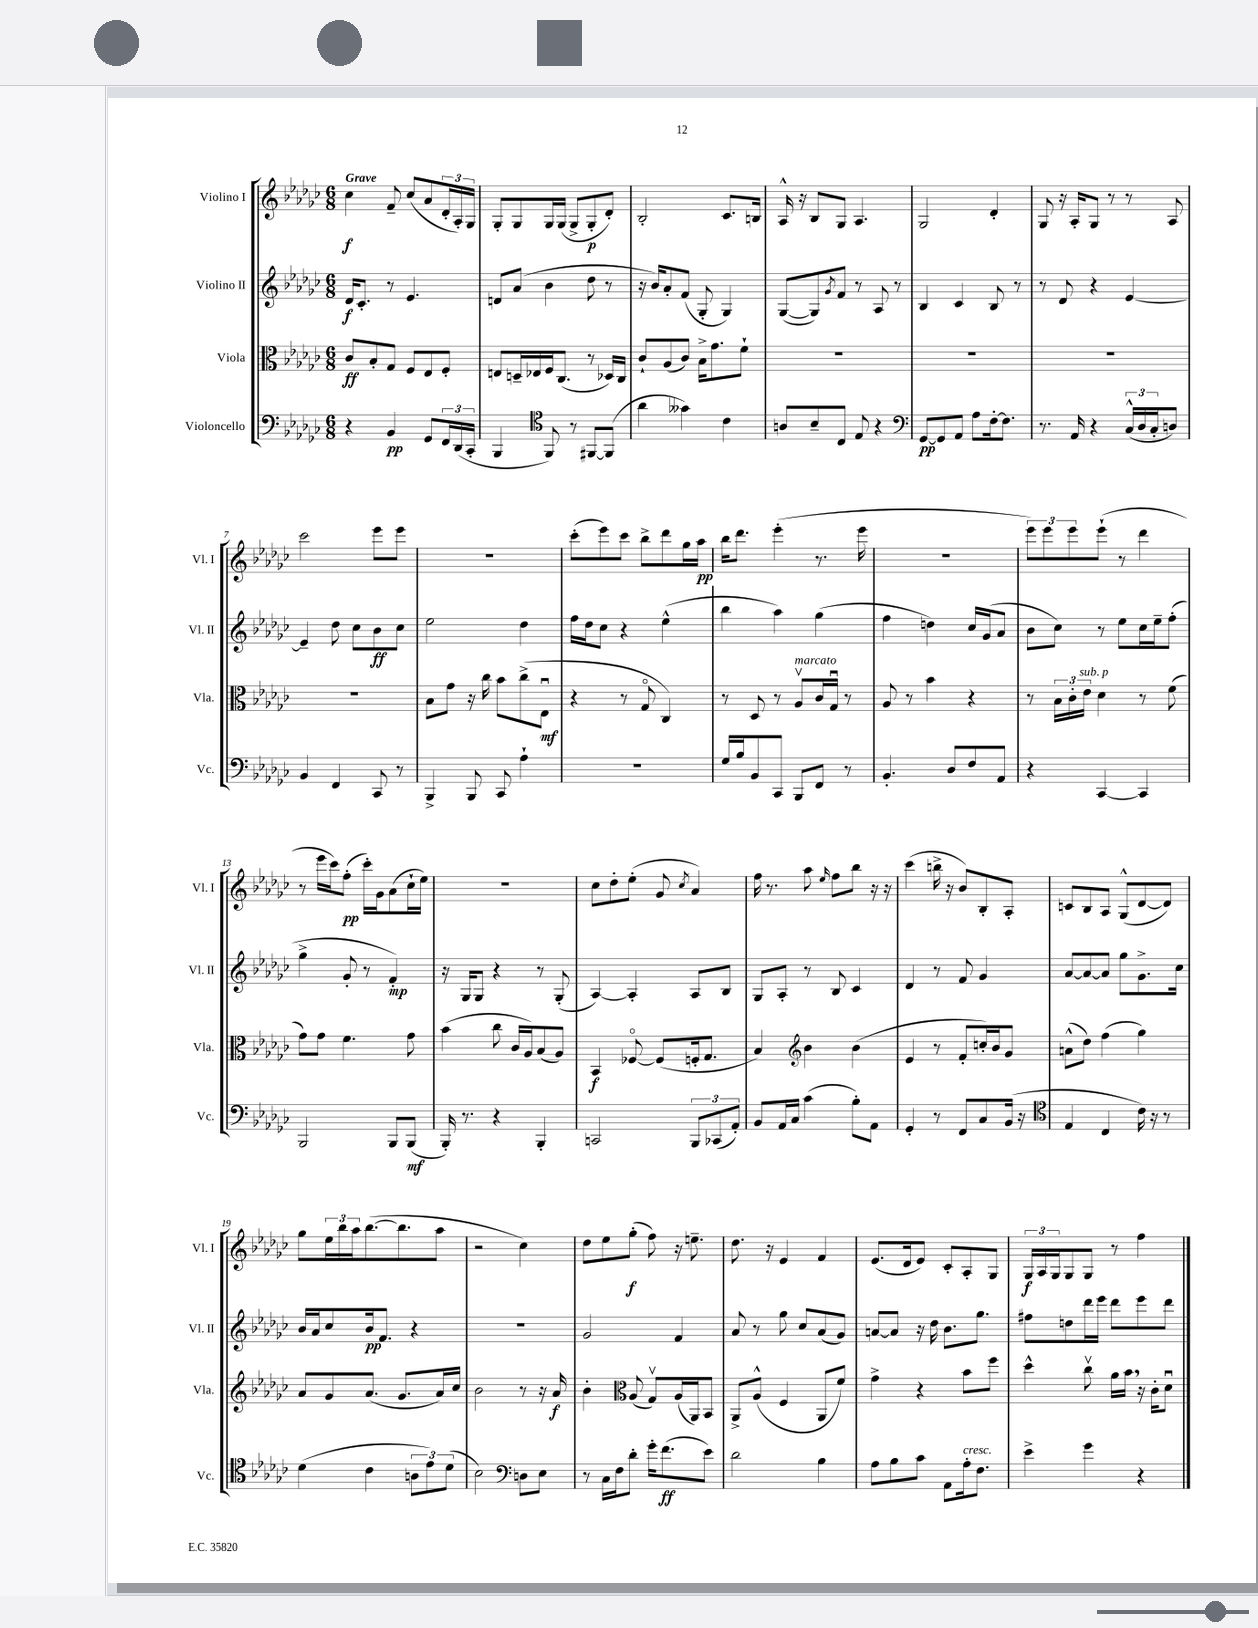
<<
\new StaffGroup <<
\new Staff = "s0" \with { instrumentName = "Violino I" shortInstrumentName = "Vl. I" } {
    \clef treble \key ges \major \numericTimeSignature \time 6/8 \tempo "Grave"
    ces''4\f f'8-- ces''8( aes'8 \tuplet 3/2 { des'16-. aes16-.) ges16 } |
    ges8-. ges8 ges16 ges16( ges8-> ges8-.\p des'8-.) |
    bes2-. ces'8. b16 |
    aes16-^ r16 bes8 ges8 aes4. |
    ges2 des'4-. |
    ges8 r16 aes16-. ges8 r8 r8 aes8 |
    ces'''2 ees'''8 ees'''8 |
    R2. |
    ces'''8-.( ees'''8) ces'''8 bes''8-> des'''8 ges''16 aes''16\pp |
    bes''16 des'''8. ees'''4-.( r8. ees'''16 |
    R2. |
    \tuplet 3/2 { ees'''8) ees'''8 ees'''8 } ees'''8-!( r8 des'''4 |
    r8 ees'''16 ces'''16) f''8-.\pp( ces'''16-.) ges'16 aes'8( ces''16-! ees''16) |
    R2. |
    ces''8 des''8-. ees''8-.( ges'8 \acciaccatura { ces''8 } aes'4) |
    f''16 r8. aes''8 \grace { ees''16 } f''8 bes''8 r16 r16 |
    ces'''4( b''16-> r16 bes'8) bes8-. aes8-. |
    c'8 bes8 aes8 ges8-^( des'8~ des'8) |
    ges''8 \tuplet 3/2 { ees''16 bes''16 aes''16 } bes''8.~( bes''8. aes''8 |
    r2 ces''4) |
    des''8 ees''8 ges''8-.\f( f''8) r16 e''8.-- |
    des''8. r16 ees'4 f'4 |
    ees'8.( des'16 ees'8) ces'8-. aes8-. ges8 |
    \tuplet 3/2 { ges16\f aes16 ges16 } ges8 ges8 r8 f''4 \bar "|." |
}
\new Staff = "s1" \with { instrumentName = "Violino II" shortInstrumentName = "Vl. II" } {
    \clef treble \key ges \major \numericTimeSignature \time 6/8
    des'16\f ces'8.-. r8 ees'4. |
    d'8 aes'8( bes'4 des''8 r8 |
    r16 bes'16) aes'8-. f'8( ges8-. ges4) |
    ges8~( ges8) \acciaccatura { ges'8 } f'8 r8 aes8 r8 |
    bes4 ces'4 bes8 r8 |
    r8 des'8 r4 ees'4~ |
    ees'4-- des''8 ces''8 bes'8\ff ces''8 |
    ees''2 des''4 |
    f''16 des''16 ces''8 r4 ees''4-^( |
    bes''4 aes''4) ges''4( |
    f''4 d''4) ces''16 ges'16( aes'8 |
    bes'8 ces''8) r8 ees''8 ces''16 ees''16-- f''8-.( |
    ges''4-> ges'8-. r8 f'4-.\mp) |
    r16 ges16 ges8 r4 r8 ges8-.( |
    aes4~) aes4-. aes8 bes8 |
    ges8 aes8-. r8 bes8 ces'4 |
    des'4 r8 f'8 ges'4 |
    aes'8~ aes'8~ aes'8 ges''8 ges'8.-> ces''16 |
    bes'16 aes'16 ces''8 bes'16\pp f'8. r4 |
    R2. |
    ges'2 f'4 |
    aes'8 r8 ges''8 ces''8 aes'8( ges'8) |
    a'8~ a'8 r16 des''16 bes'8. ges''8. |
    fis''8 d''8 des'''16 ees'''16 des'''8 ees'''8 des'''8 \bar "|." |
}
\new Staff = "s2" \with { instrumentName = "Viola" shortInstrumentName = "Vla." } {
    \clef alto \key ges \major \numericTimeSignature \time 6/8
    ces'8\ff bes8-. ges8 f8 ees8 f8-. |
    e8 d16-- ees16 f16 ces8.( r8 des16) ces16 |
    ces'8-! aes8( ces'8) bes16-> ges'8. f'8-! |
    R2. |
    R2. |
    R2. |
    R2. |
    bes8 ges'8 r16 ces''16 bes'8 ces''8->( ees8\downbow\mf |
    r4 r8 ges8\flageolet ces4) |
    r8 des8 r8 aes8\upbow^\markup { \italic "marcato" } ces'16 ges16\downbow r8 |
    aes8 r8 bes'4 r4 |
    r8 \tuplet 3/2 { bes16 ces'16-. ees'16^\markup { \italic "sub. p" } } des'4 r8 f'8( |
    ges'8) ges'8 f'4. ges'8 |
    bes'4( ces''8 ces'16 aes16) bes8( aes8) |
    bes,4\f fes8~\flageolet fes8( f16-. ges8. |
    bes4) \clef treble bes'4 bes'4( |
    ees'4 r8 f'8-. c''16-.) bes'16 ges'8 |
    a'8-^( des''8) f''4( ges''4) |
    aes'8 ges'8 aes'8.( ges'8. aes'16) ces''16 |
    bes'2 r8 r16 aes'16\f |
    bes'4-. \clef alto aes8( ges8\upbow) aes16( aes,16) bes,8 |
    aes,8-> aes8-^( f4 aes,8 f'8) |
    ges'4-> r4 bes'8 f''8 |
    des''4-^ ces''8\upbow aes'16 bes'16 \breathe r16 ces'16-. des'8\downbow \bar "|." |
}
\new Staff = "s3" \with { instrumentName = "Violoncello" shortInstrumentName = "Vc." } {
    \clef bass \key ges \major \numericTimeSignature \time 6/8
    r4 bes,4\pp ges,8 \tuplet 3/2 { f,16 des,16( ces,16-. } |
    bes,,4 \clef tenor f,8) r8 fis,8~ fis,8( |
    aes'4 geses'4) ces'4 |
    a8 bes8-- ces8 ees8 r4 |
    \clef bass ges,8~\pp ges,8 aes,8 aes8 f16~-. f8. |
    r8. aes,16 r4 \tuplet 3/2 { ces16-^( des16 ces16-. } d8) |
    bes,4 f,4 ces,8 r8 |
    bes,,4-> bes,,8 ces,8 aes4-! |
    R2. |
    ges16 bes16 bes,8 ces,8 bes,,8 f,8 r8 |
    bes,4.-. des8 f8 aes,8 |
    r4 ces,4~ ces,4 |
    bes,,2 bes,,8 bes,,8\mf( |
    bes,,16-.) r8. r4 bes,,4-. |
    c,2 \tuplet 3/2 { bes,,8 ces,8( aes,8-.) } |
    bes,8 aes,16 ces16 ces'4( bes8-.) aes,8 |
    ges,4-. r8 f,8 ces8 bes,16( r16 |
    \clef tenor ees4 ces4 ces'16) r16 r8 |
    des'4( ces'4 \tuplet 3/2 { a8 ees'8) des'8( } |
    bes2) \clef bass d8 ees8 |
    r8 ces16 f16 des'8-. ges'16-. f'8.\ff( ees'8) |
    des'2 bes4 |
    aes8 bes8 ces'8 aes,8 aes16-.^\markup { \italic "cresc." } f8. |
    ees'4-> ges'4 r4 \bar "|." |
}
>>
>>
